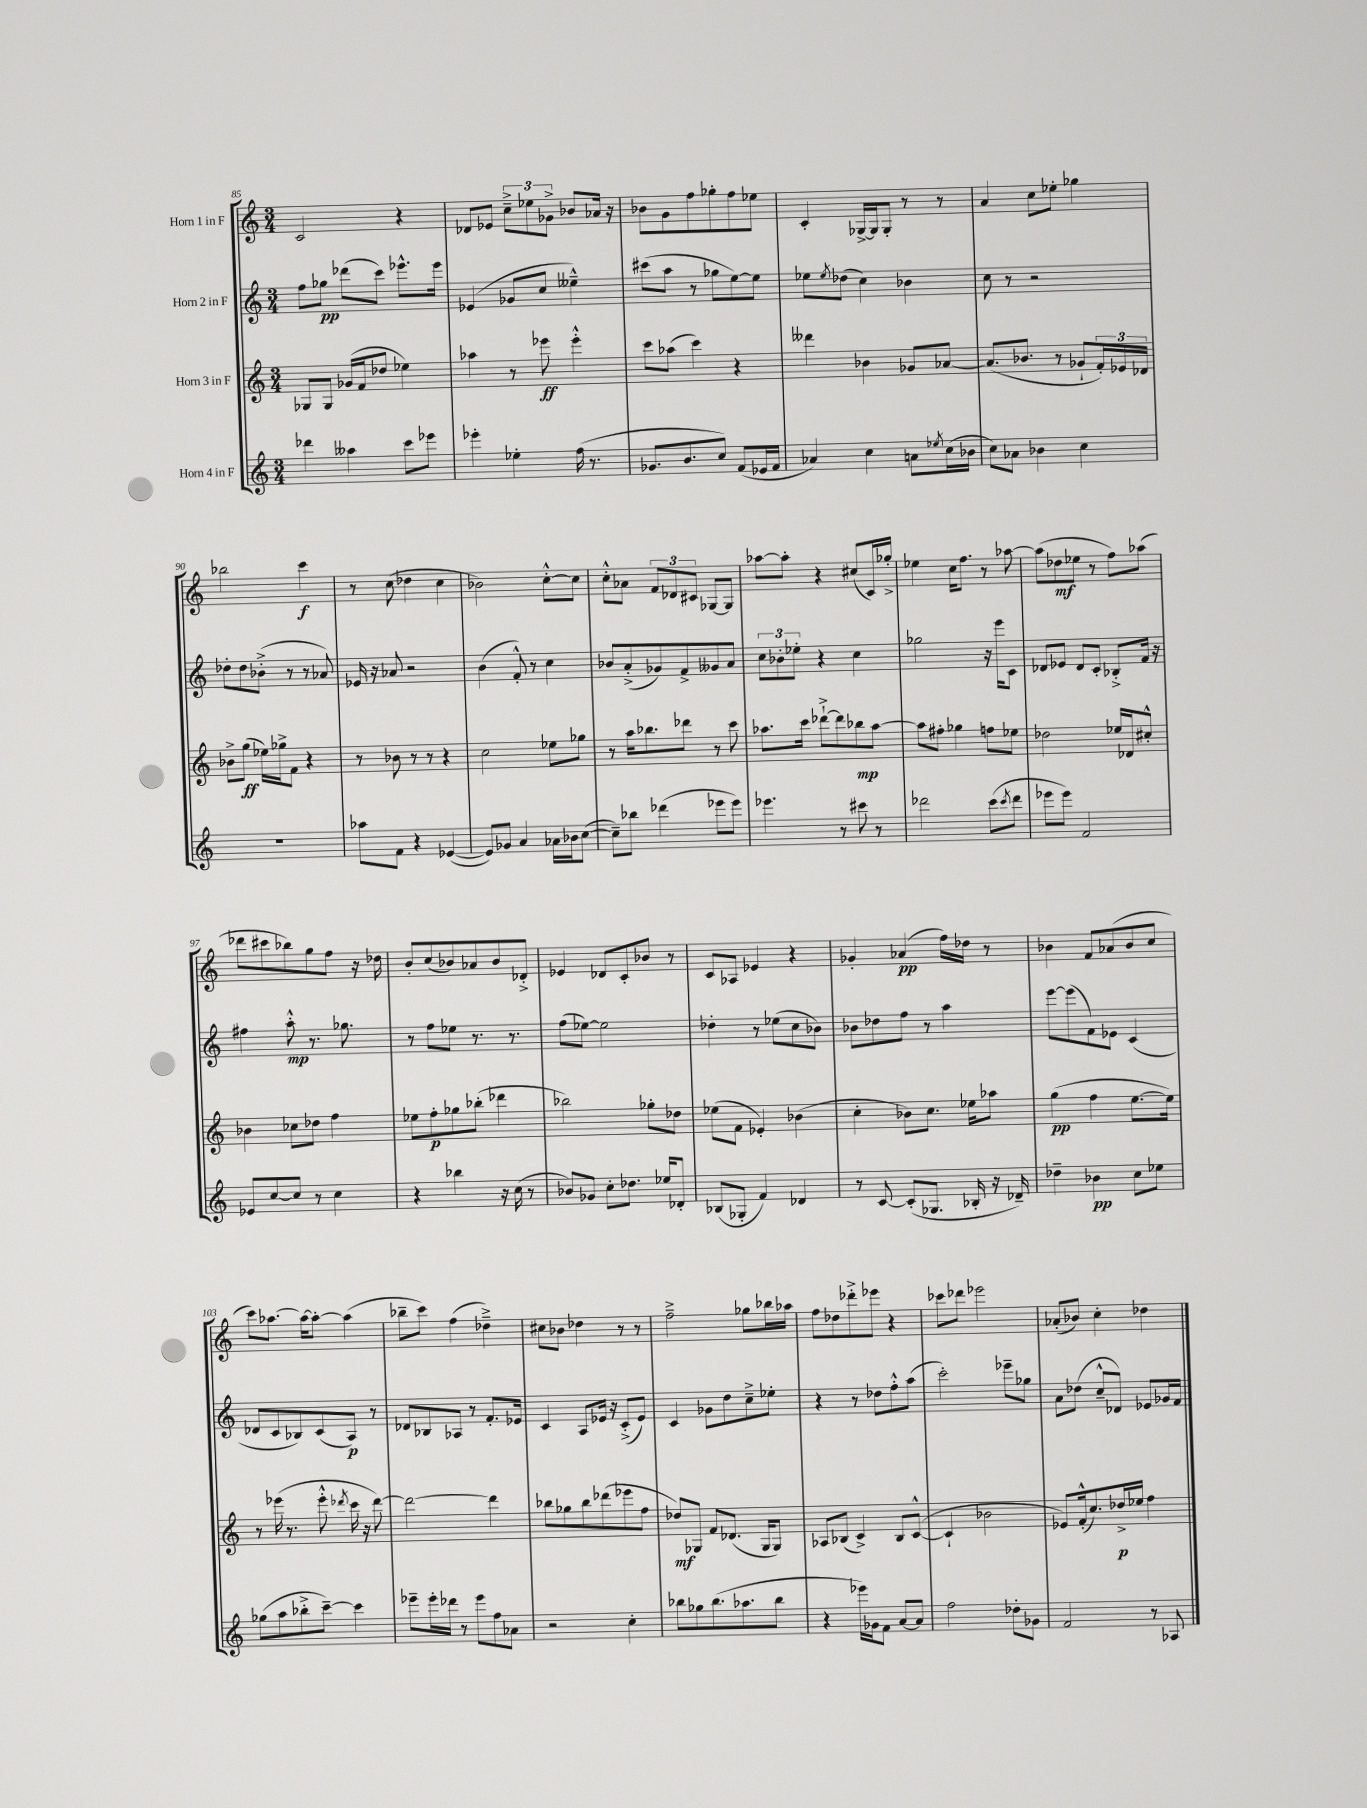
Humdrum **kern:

**kern	**kern	**kern	**kern
*staff4	*staff3	*staff2	*staff1
*clefG2	*clefG2	*clefG2	*clefG2
*k[]	*k[]	*k[]	*k[]
*M3/4	*M3/4	*M3/4	*M3/4
4ddd-	8G-	8ff	2c
.	8G-	8gg-	.
4aa--	(16g-	(8ddd-	.
.	16f	.	.
.	8dd-	8ccc)	.
8ccc	4ee-)	8.eee-^^	4r
8eee-	.	.	.
.	.	16eee-	.
=	=	=	=
4eee-'	4aa-	(4e-	8d-
.	.	.	8e-
4ee-'	8r	8g-	12cc~^
.	.	.	12ee-
.	8eee-	8cc	.
.	.	.	12g-^
(16ff	4eee-'^^	4ee--~^^)	8b-
8.r	.	.	.
.	.	.	16a-
.	.	.	16r
=	=	=	=
8.g-	8ccc	(8ccc#	8b-
.	(8aa-	8aa	8g
8.b	.	.	.
.	4ccc)	8r	8ff
8cc)	.	8gg-	8gg-'
(8f	4r	[8ee)	8ff
16e-	.	8ee]	8ee-
16f	.	.	.
=	=	=	=
4a-)	4ddd--	8ee-	4c'
.	.	8qee-	.
.	.	(8dd-	.
4cc	4b-	4cc)	[16G-^
.	.	.	16G-]
.	.	.	8G-'
8a	8g-	4b-	8r
8qee-	.	.	.
(16cc	[8a-	.	8r
16b-	.	.	.
=	=	=	=
8cc)	(8.a-]	8cc	4a
8a-	.	8r	.
.	8.b-	.	.
4b-	.	2r	8cc
.	8r	.	8ee-'
4cc	8g-`	.	4gg-
.	24f')	.	.
.	24e-	.	.
.	24d-	.	.
=	=	=	=
2.r	8b-^	8dd-'	2bb-
.	(8gg	8dd-	.
.	16ee-)	(8b-'^	.
.	16gg-^	.	.
.	8f	8r	.
.	4r	8r	4ccc
.	.	8a-)	.
=	=	=	=
8aa-	8r	16e-	8r
.	.	16r	.
8f	8b-	8a-	(8cc
4r	8r	2r	4dd-
.	8r	.	.
([4e-	4r	.	4cc
=	=	=	=
8e-])	2cc	(4b	2b-)
8g-	.	.	.
4a	.	8f'^^)	.
.	.	8r	.
16a-	8ee-	4cc	[8cc'^^
16b-	.	.	.
([8cc	8gg-	.	8cc]
=	=	=	=
8cc~])	8r	8b-	8cc'^^
8bb-	16aa	(8a'^	8a-
.	8.bb-	.	.
(4ddd-	.	8g-)	12f
.	.	.	12d-
.	8ddd-	8f^	.
.	.	.	12c#
8eee-	8r	8g--	[8G-
8eee-)	8ccc	8a	8G-]
=	=	=	=
4.eee-	8.aa-	12cc	[8aa-
.	.	12b-'	.
.	.	.	8aa-']
.	.	12ee-'	.
.	16ccc	.	.
.	[8ddd-`^	4r	4r
8r	8ddd-]	.	.
8ccc#	8bb-	4cc	(8cc#
8r	[8aa-	.	16c)
.	.	.	16gg-'^
=	=	=	=
2ddd-	8aa-]	2gg-	4ee-
.	8ff#'	.	.
.	4gg-	.	16cc
.	.	.	8.ff
(8ccc	8ff	16r	8r
.	.	16eee	.
8qccc	.	.	.
8ddd-	8ee-	8c	[8aa-
=	=	=	=
8eee-	2dd-	8d-	(8aa-]
8eee-)	.	8e-	8dd-
2f	.	8d-	8ee-
.	.	8c'	8r
.	16ee-	8B-'^	8ff)
.	16d-	.	.
.	8cc#'^^	16f	(8aa-
.	.	16r	.
=	=	=	=
8e-	4b-	4ff#	8ddd-
[8cc	.	.	8ccc#
8cc]	8cc-	8aa'^^	8bb-)
8r	8dd-	8.r	8gg
4cc	4ff	.	8ff
.	.	8.gg-	.
.	.	.	16r
.	.	.	16dd-
=	=	=	=
4r	8ee-	8r	8b'
.	8ff'	8ff	(8cc
4bb-	8gg-	8ee-	8b-)
.	(8bb-'	8.r	8a-
16r	4ddd-	.	8b-
(16cc	.	8.r	.
8r	.	.	8d-'^
=	=	=	=
8b-)	2bb-)	(8ff	4e-
8g-	.	[8ee-)	.
8cc'	.	2ee-]	8d-
8.dd-	.	.	8c'
.	8gg-'	.	8b-
16ee-	.	.	.
8d-'	8dd-	.	8r
=	=	=	=
(8B-	(8ee-	4dd-'	8c
8G-'	8f	.	8A-
4f)	4e-')	8r	4e-
.	.	(8ee-	.
4d-	(4b-	8cc	4r
.	.	8b-)	.
=	=	=	=
8r	4cc'	8b-	4g-'
[8c	.	8dd-	.
(8c']	8b-)	8ff	(4a-
8.G-	8.cc	8r	.
.	.	4aa	16ff)
16B-'	16ee-	.	16dd-
16r	8aa-	.	8r
16d-~)	.	.	.
=	=	=	=
4dd-~	(4gg	[8eee	4b-
.	.	(8eee]	.
4b-	4ff	8f)	8f
.	.	8e-	(8a-
8cc	[8.ee	(4c	8b-
8ee-	.	.	8cc
.	16ee])	.	.
=	=	=	=
(8gg-	8r	8d-	8ccc)
8aa	(16eee-	8c	[8.aa-
.	8.r	.	.
8bb-'^	.	8B-)	.
.	.	.	16aa-_
[8ccc~)	8eee-'^^	(8c	8aa-'_
.	8qddd-	.	.
4ccc]	16ccc	8A)	(4aa-]
.	16r	.	.
.	[8ddd-)	8r	.
=	=	=	=
8eee-~	2ddd-_	8d-	8bb-~
16eee-'	.	8B-	8ccc)
16ddd-	.	.	.
8r	.	8A-	(4ff
8eee-	.	8r	.
8ff	4ddd-]	8.f'	4dd-~^)
8a-	.	.	.
.	.	16e-	.
=	=	=	=
2r	8bb-	4c	8cc#
.	8gg-	.	8b-
.	8bb-	8A	4dd-
.	(8ddd-	16e-	.
.	.	16r	.
4cc'	8eee-	(8c'^	8r
.	8ff	8e-)	8r
=	=	=	=
8bb-	8dd-)	4c	2ff~^
8gg-	8G-	.	.
(8.bb-	8f	8g-	.
.	(8.d-	8dd	.
8.aa-	.	.	.
.	.	8cc~^	8gg-
.	16G-	.	.
8bb-	8G-)	8ee-'	16bb-
.	.	.	16aa-
=	=	=	=
4r	8A-	4r	8ff
.	(8B-	.	8dd-
16eee-)	4c^)	8r	8ddd-'^
16g-	.	.	.
8f	.	8dd-	8eee-
[8a	8B-	8ff'^^	4r
8a]	([8c^^	(8aa	.
=	=	=	=
2ff	4c`]	2ccc')	8ccc-
.	.	.	8ddd-
.	2b-	.	2eee-
8dd-'	.	8eee-~	.
8g-	.	8gg-	.
=	=	=	=
2f	8e-)	8a	(8a-'
.	(16f'^^	(8dd-	8b-)
.	8.cc)	.	.
.	.	8cc~^^	4cc'
.	16dd-^	8d-)	.
.	16ee-	.	.
8r	4ff	8e-	4dd-
8A-	.	16g-	.
.	.	16f	.
==	==	==	==
*-	*-	*-	*-
